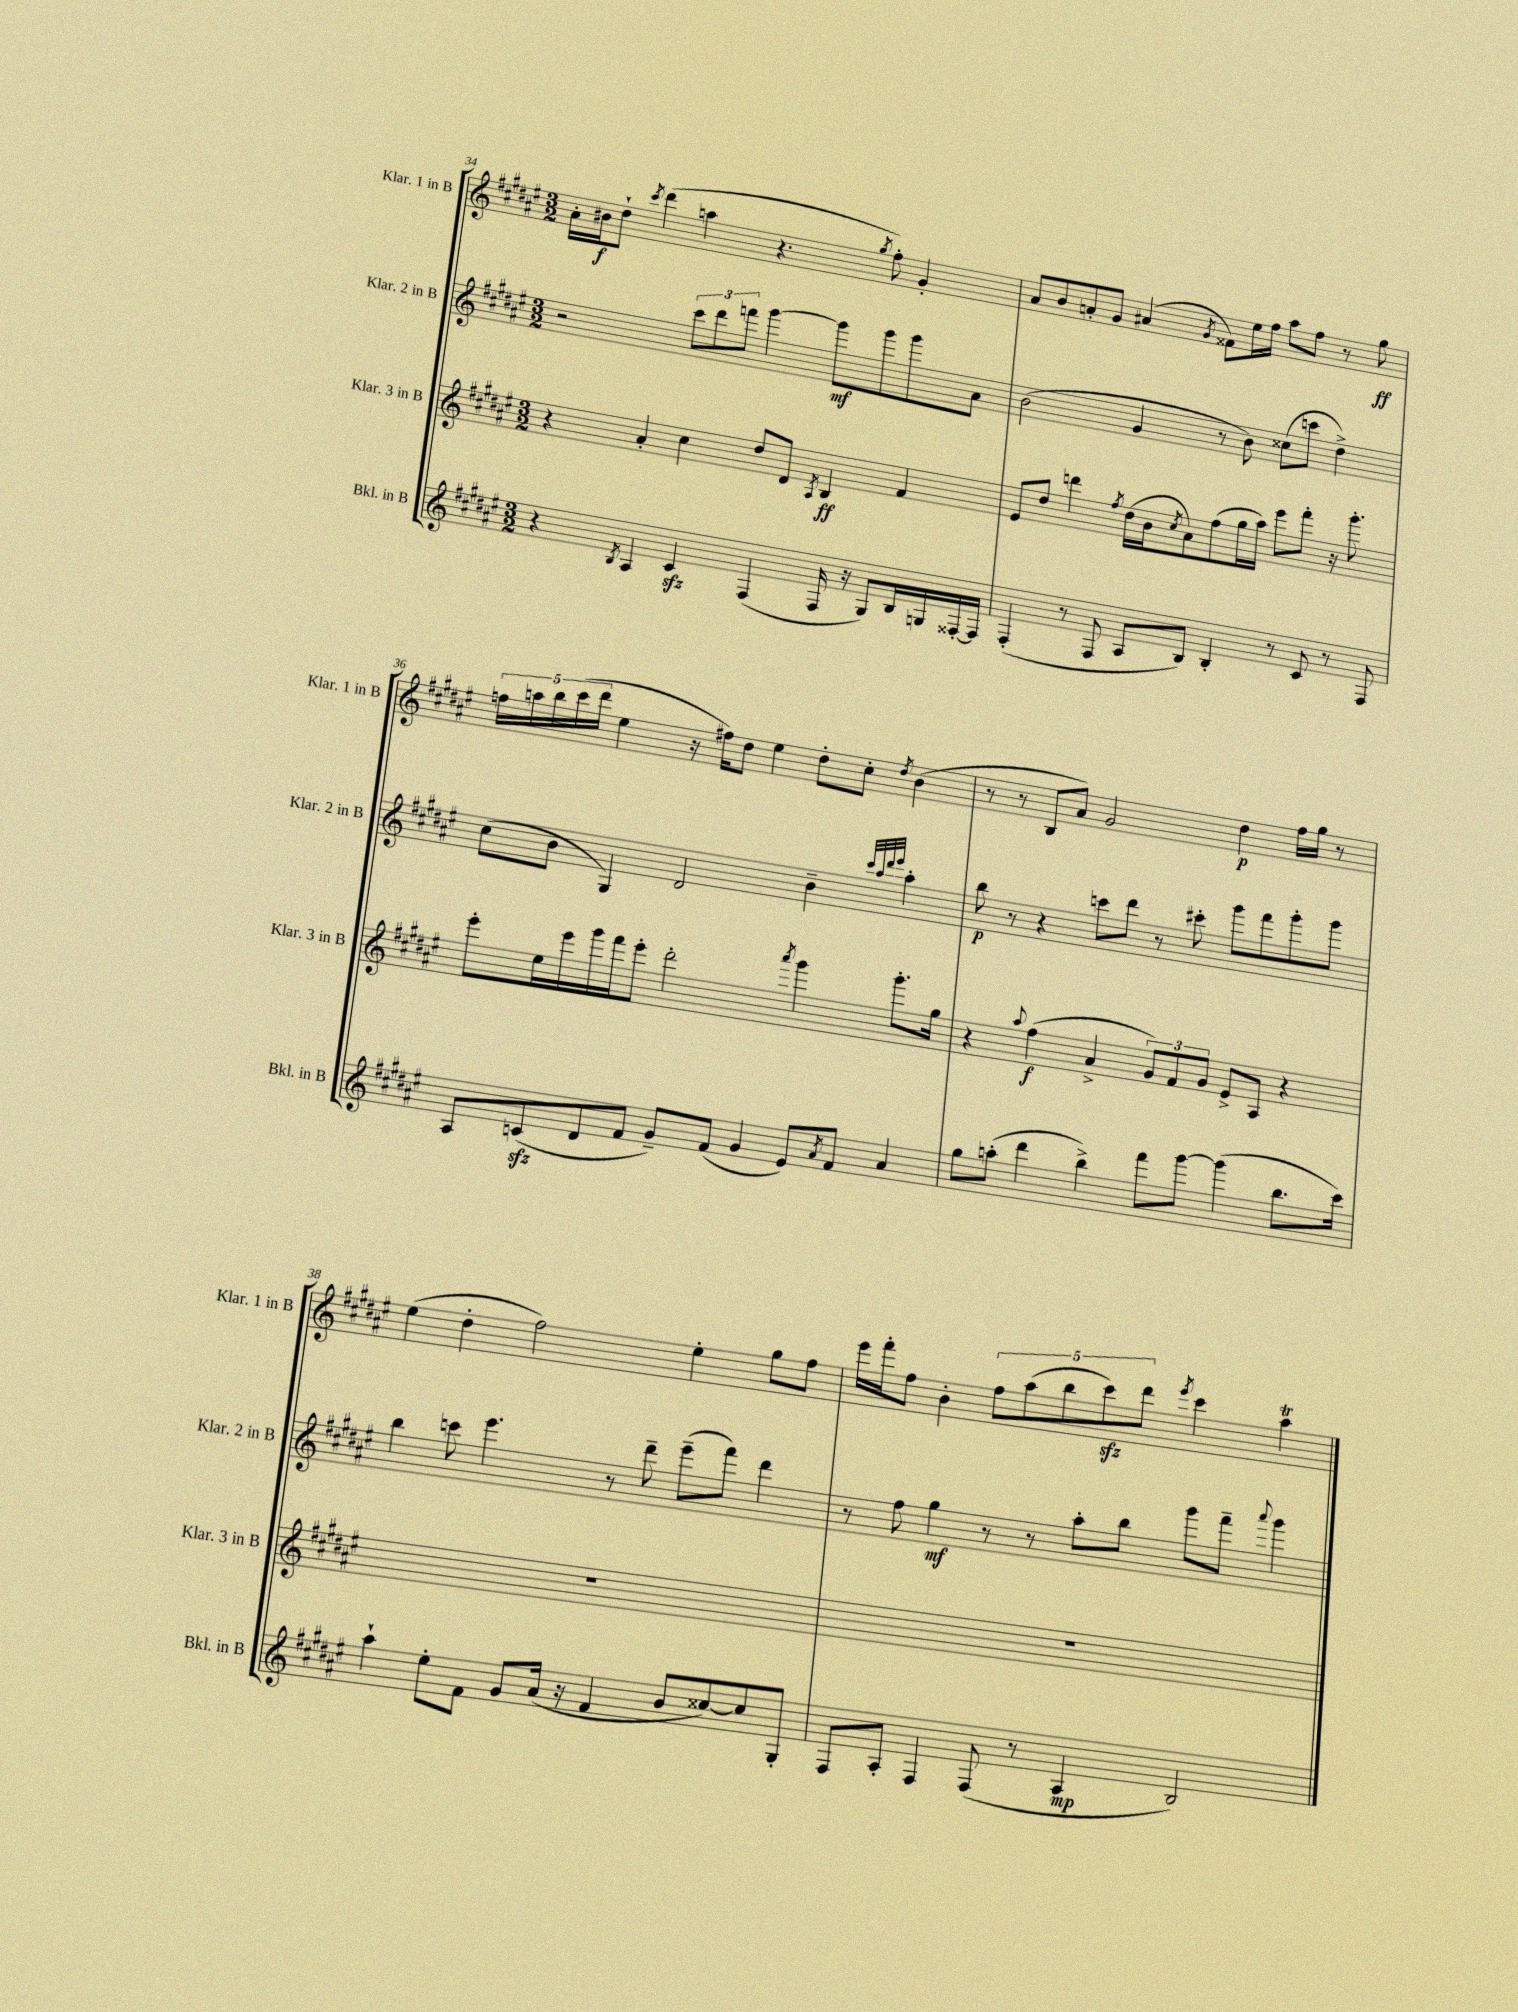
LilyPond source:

<<
\new StaffGroup <<
\new Staff = "s0" \with { instrumentName = "Klar. 1 in B" shortInstrumentName = "Klar. 1 in B" } {
    \clef treble \key fis \major \numericTimeSignature \time 3/2
    ais'16-. bis'16\f dis''8-! \acciaccatura { cis'''8 } dis'''4( a''4 r4. \acciaccatura { gis''8 } fis''8-.) gis'4-. |
    ais'8 b'8 a'8-. gis'8 ais'4( \acciaccatura { gis'8 } fisis'8) eis''16 fis''16 ais''8 fis''8 r8 gis''8\ff |
    \tuplet 5/4 { f''16 a''16 b''16 cis'''16( dis'''16 } eis''4 r16 fis''16) dis''8 eis''4 dis''8-. cis''8-. \acciaccatura { dis''8 } b'4( |
    r8 r8 b8 ais'8) gis'2 dis''4\p fis''16 gis''16 r8 |
    eis''4( dis''4-. fis''2) eis''4-. gis''8 fis''8 |
    eis'''16 fis'''16-. fis''8 b'4-. \tuplet 5/4 { fis''8 ais''8( b''8 cis'''8\sfz) dis'''8 } \acciaccatura { eis'''8 } cis'''4 ais''4\trill \bar "|." |
}
\new Staff = "s1" \with { instrumentName = "Klar. 2 in B" shortInstrumentName = "Klar. 2 in B" } {
    \clef treble \key fis \major \numericTimeSignature \time 3/2
    r2 \tuplet 3/2 { cis'''8 dis'''8 f'''8 } gis'''4~ gis'''8\mf gis'''8 gis'''8 ais'8 |
    b'2( gis'4 r8 b'8) cisis''8( c'''8 dis''4->) |
    cis''8( b'8 gis4) dis'2 b'4-- \grace { cis'''32 ais''32 dis'''32 eis'''32 } ais''4-. |
    b''8\p r8 r4 c'''8 dis'''8 r8 cis'''8-. gis'''8 fis'''8 gis'''8-. gis'''8 |
    b''4 c'''8 eis'''4. r8 dis'''8-- eis'''8--( fis'''8) dis'''4 |
    r8 fis''8 gis''4\mf r8 r8 ais''8-. b''8 gis'''8 fis'''8-- \appoggiatura { ais'''8 } gis'''4 \bar "|." |
}
\new Staff = "s2" \with { instrumentName = "Klar. 3 in B" shortInstrumentName = "Klar. 3 in B" } {
    \clef treble \key fis \major \numericTimeSignature \time 3/2
    r4 ais'4-. cis''4 dis''8 dis'8 \acciaccatura { ais8 } b4\ff fis'4 |
    eis'8 dis''8 d'''4 \acciaccatura { fis''8 } dis''16( b'16 \acciaccatura { cis''8 } ais'8) fis''8( gis''16 ais''16) eis'''8 fis'''8-. r16 gis'''8.-. |
    eis'''8-. eis''16 eis'''16 gis'''16 fis'''16 eis'''8-. dis'''2-. \acciaccatura { ais'''8 } gis'''4 gis'''8.-. gis''16 |
    r4 \appoggiatura { ais''8 } fis''4\f( ais'4-> \tuplet 3/2 { gis'8) fis'8 gis'8 } eis'8-> ais8 r4 |
    R1. |
    R1. \bar "|." |
}
\new Staff = "s3" \with { instrumentName = "Bkl. in B" shortInstrumentName = "Bkl. in B" } {
    \clef treble \key fis \major \numericTimeSignature \time 3/2
    r4 \acciaccatura { b8 } ais4 cis'4\sfz fis4( fis16 r16 gis8) b16 g16 fisis16~-. fisis16 |
    fis4-.( r8 fis8 ais8 b8) b4-. r8 cis'8 r8 fis8 |
    ais8 c'8\sfz( dis'8 fis'8 gis'8--) fis'8( gis'4 eis'8) \acciaccatura { ais'8 } fis'8 ais'4 |
    gis''8 a''8-.( dis'''4 b''4->) fis'''8 gis'''8~ gis'''4( b''8. cis'''16) |
    ais''4-! eis''8-. fis'8 gis'8 ais'16( r16 fis'4 b'8 cisis''8~) cisis''8 gis8-. |
    fis8 ais8-. fis4 fis8( r8 ais4\mp b2) \bar "|." |
}
>>
>>
\layout { \context { \Score currentBarNumber = #34 } }
